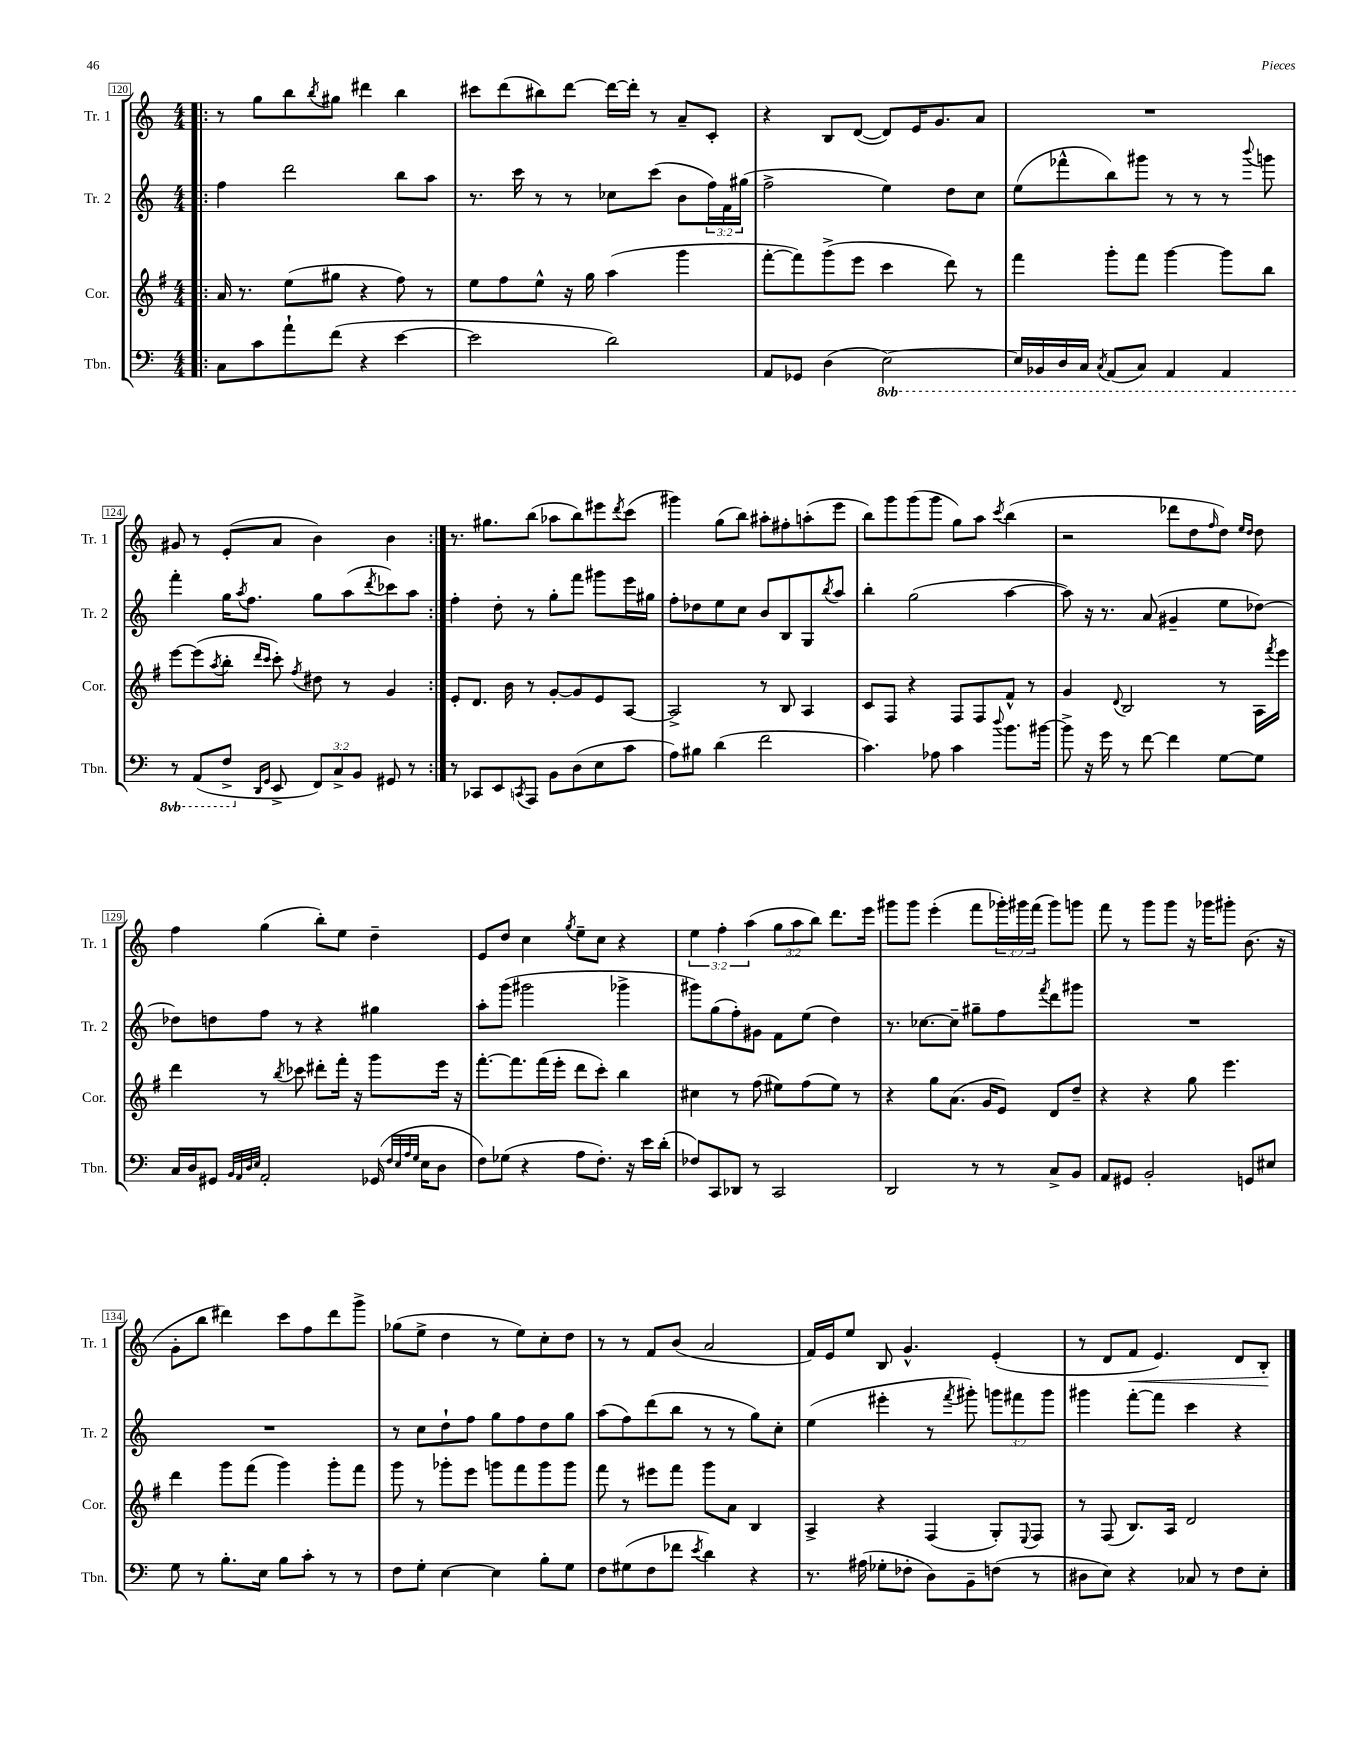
<<
\new StaffGroup <<
\new Staff = "s0" \with { instrumentName = "Tr. 1" shortInstrumentName = "Tr. 1" } {
    \clef treble \key c \major \numericTimeSignature \time 4/4 \override Staff.TupletNumber.text = #tuplet-number::calc-fraction-text
    \repeat volta 2 { \bar ".|:" r8 g''8 b''8 \acciaccatura { b''8 } gis''8 dis'''4 b''4 |
    cis'''8 d'''8( bis''8) d'''8~ d'''16~ d'''16-. r8 a'8-- c'8-. |
    r4 b8 d'8~( d'8) e'16 g'8. a'8 |
    R1 |
    gis'8 r8 e'8-.( a'8 b'4) b'4 | }
    r8. gis''8. b''8( aes''8 b''8) eis'''8 \acciaccatura { d'''8 } c'''8( |
    gis'''4) g''8( b''8) ais''8-. fis''8-. a''8-.( e'''8 |
    b''8) g'''8 g'''8( g'''8 g''8) a''8 \acciaccatura { c'''8 } b''4( |
    r2 des'''8 d''8 \grace { f''16 } d''8) \grace { e''16 d''16 } d''8 |
    f''4 g''4( b''8-.) e''8 d''4-- |
    e'8 d''8 c''4 \acciaccatura { g''8 } e''8-- c''8 r4 |
    \tuplet 3/2 { e''4 f''4-. a''4( } \tuplet 3/2 { g''8 a''8 b''8) } d'''8. e'''16 |
    gis'''8 gis'''8 e'''4-.( f'''8 \tuplet 3/2 { ges'''16-.) gis'''16 f'''16( } gis'''8) g'''8 |
    f'''8 r8 g'''8 g'''8 r16 ges'''16 gis'''8-. b'8.( r16 |
    g'8-. b''8 dis'''4) c'''8 f''8 dis'''8 g'''8-> |
    ges''8( e''8-> d''4 r8 e''8) c''8-. d''8 |
    r8 r8 f'8 b'8( a'2 |
    f'16) e'16 e''8 b8 g'4.-^ e'4-.( |
    r8 d'8 f'8\< e'4.) d'8 b8-.\! \bar "|." |
}
\new Staff = "s1" \with { instrumentName = "Tr. 2" shortInstrumentName = "Tr. 2" } {
    \clef treble \key c \major \numericTimeSignature \time 4/4 \override Staff.TupletNumber.text = #tuplet-number::calc-fraction-text
    \repeat volta 2 { \bar ".|:" f''4 d'''2 b''8 a''8 |
    r8. c'''16 r8 r8 ces''8 c'''8( b'8 \tuplet 3/2 { f''16) f'16 gis''16( } |
    f''2-> e''4) d''8 c''8 |
    e''8( fes'''8-^ b''8) gis'''8 r8 r8 r8 \appoggiatura { b'''8 } g'''8 |
    f'''4-. g''16 \acciaccatura { a''8 } f''8. g''8 a''8( \acciaccatura { d'''8 } ces'''8) a''8 | }
    f''4-. d''8-. r8 g''8-. f'''8 gis'''8 e'''16 gis''16 |
    f''8-. des''8 e''8 c''8 b'8 b8 g8 \acciaccatura { b''8 } a''8 |
    b''4-. g''2( a''4~ |
    a''8) r16 r8. a'8( gis'4-- e''8 des''8~) |
    des''8 d''8 f''8 r8 r4 gis''4 |
    a''8-. g'''8( gis'''2 ges'''4-> |
    gis'''8) g''8( f''8-.) gis'8 f'8 e''8( d''4) |
    r8. ces''8.~ ces''8-- gis''8-- f''8 \acciaccatura { f'''8 } d'''8 gis'''8 |
    R1 |
    R1 |
    r8 c''8 d''8-! f''8 g''8 f''8 d''8 g''8 |
    a''8( f''8) d'''8( b''8 r8 r8 g''8) c''8-. |
    e''4( eis'''4-. r8 \acciaccatura { f'''8 } gis'''8-.) \tuplet 3/2 { g'''8 fis'''8 g'''8 } |
    gis'''4 f'''8~-. f'''8 c'''4 r4 \bar "|." |
}
\new Staff = "s2" \with { instrumentName = "Cor." shortInstrumentName = "Cor." } {
    \clef treble \key g \major \numericTimeSignature \time 4/4
    \repeat volta 2 { \bar ".|:" a'16 r8. e''8( gis''8 r4 fis''8) r8 |
    e''8 fis''8 e''8-^ r16 g''16 a''4( g'''4 |
    fis'''8~-. fis'''8) g'''8->( e'''8 c'''4 d'''8) r8 |
    fis'''4 g'''8-. fis'''8 g'''4~ g'''8 b''8 |
    e'''8~ e'''8( \acciaccatura { a''8 } b''8-. \grace { d'''16 c'''16 } c'''8-.) \acciaccatura { fis''8 } dis''8 r8 g'4 | }
    e'8-. d'8. b'16 r8 g'8~-. g'8 e'8 a8~ |
    a2-> r8 b8 a4 |
    c'8 fis8 r4 fis8 fis8 fis'8-^ r8 |
    g'4 \appoggiatura { d'8 } b2 r8 a16 \acciaccatura { fis'''8 } e'''16 |
    d'''4 r8 \acciaccatura { b''8 } ces'''8 dis'''8-. fis'''16-. r16 g'''8 e'''16 r16 |
    fis'''8.~-. fis'''8. fis'''16( e'''16-. d'''8 c'''8-.) b''4 |
    cis''4 r8 fis''8( eis''8) fis''8( eis''8) r8 |
    r4 g''8 a'8.( g'16 e'8) d'8 d''8-- |
    r4 r4 g''8 e'''4. |
    d'''4 g'''8 fis'''8( g'''4) g'''8-. fis'''8 |
    g'''8 r8 ges'''8-. e'''8 g'''8 fis'''8 g'''8 g'''8 |
    fis'''8 r8 eis'''8 fis'''8 g'''8 a'8 b4 |
    a4-> r4 fis4( g8-.) \appoggiatura { e8 } fis8 |
    r8 fis8( b8.) a16 d'2 \bar "|." |
}
\new Staff = "s3" \with { instrumentName = "Tbn." shortInstrumentName = "Tbn." } {
    \clef bass \key c \major \numericTimeSignature \time 4/4 \override Staff.TupletNumber.text = #tuplet-number::calc-fraction-text \set Staff.ottavationMarkups = #ottavation-simple-ordinals
    \repeat volta 2 { \bar ".|:" c8 c'8 a'8-! f'8( r4 e'4~ |
    e'2 d'2) |
    a,8 ges,8 d4( \ottava #-1 e,2~) |
    e,16 bes,,16 d,16 c,16 \acciaccatura { c,8 } a,,8( c,8) a,,4 a,,4 |
    r8 a,,8( f,8-> \ottava #0 \grace { d,16 g,16 } e,8-> \tuplet 3/2 { f,8) c8-> b,8 } gis,8 r8 | }
    r8 ces,8 e,8 \acciaccatura { c,8 } a,,8 b,8 d8( e8 c'8 |
    a8) bis8 d'4( f'2 |
    c'4.) aes8 c'4 \appoggiatura { d''8 } b'8. bis'16~ |
    bis'8-> r16 g'16 r8 f'8~ f'4 g8~ g8 |
    c16 d16 gis,8 \grace { b,32 a,32 d32 e32 } a,2-. ges,16( \grace { f32 e32 a32 g32 } e16 d8 |
    f8) ges8( r4 a8 f8.-.) r16 e'16 d'16-.( |
    fes8) c,8 des,8 r8 c,2 |
    d,2 r8 r8 c8-> b,8 |
    a,8 gis,8 b,2-. g,8 eis8 |
    g8 r8 b8.-. e16 b8 c'8-. r8 r8 |
    f8 g8-. e4~ e4 b8-. g8 |
    f8 gis8( f8 fes'8 \acciaccatura { e'8 } d'4) r4 |
    r8. ais16( ges8-. fes8-. d8) b,8-- f8( r8 |
    dis8 e8) r4 ces8 r8 f8 e8-. \bar "|." |
}
>>
>>
\layout { \context { \Score currentBarNumber = #120 \override BarNumber.stencil = #(make-stencil-boxer 0.1 0.3 ly:text-interface::print) } }
